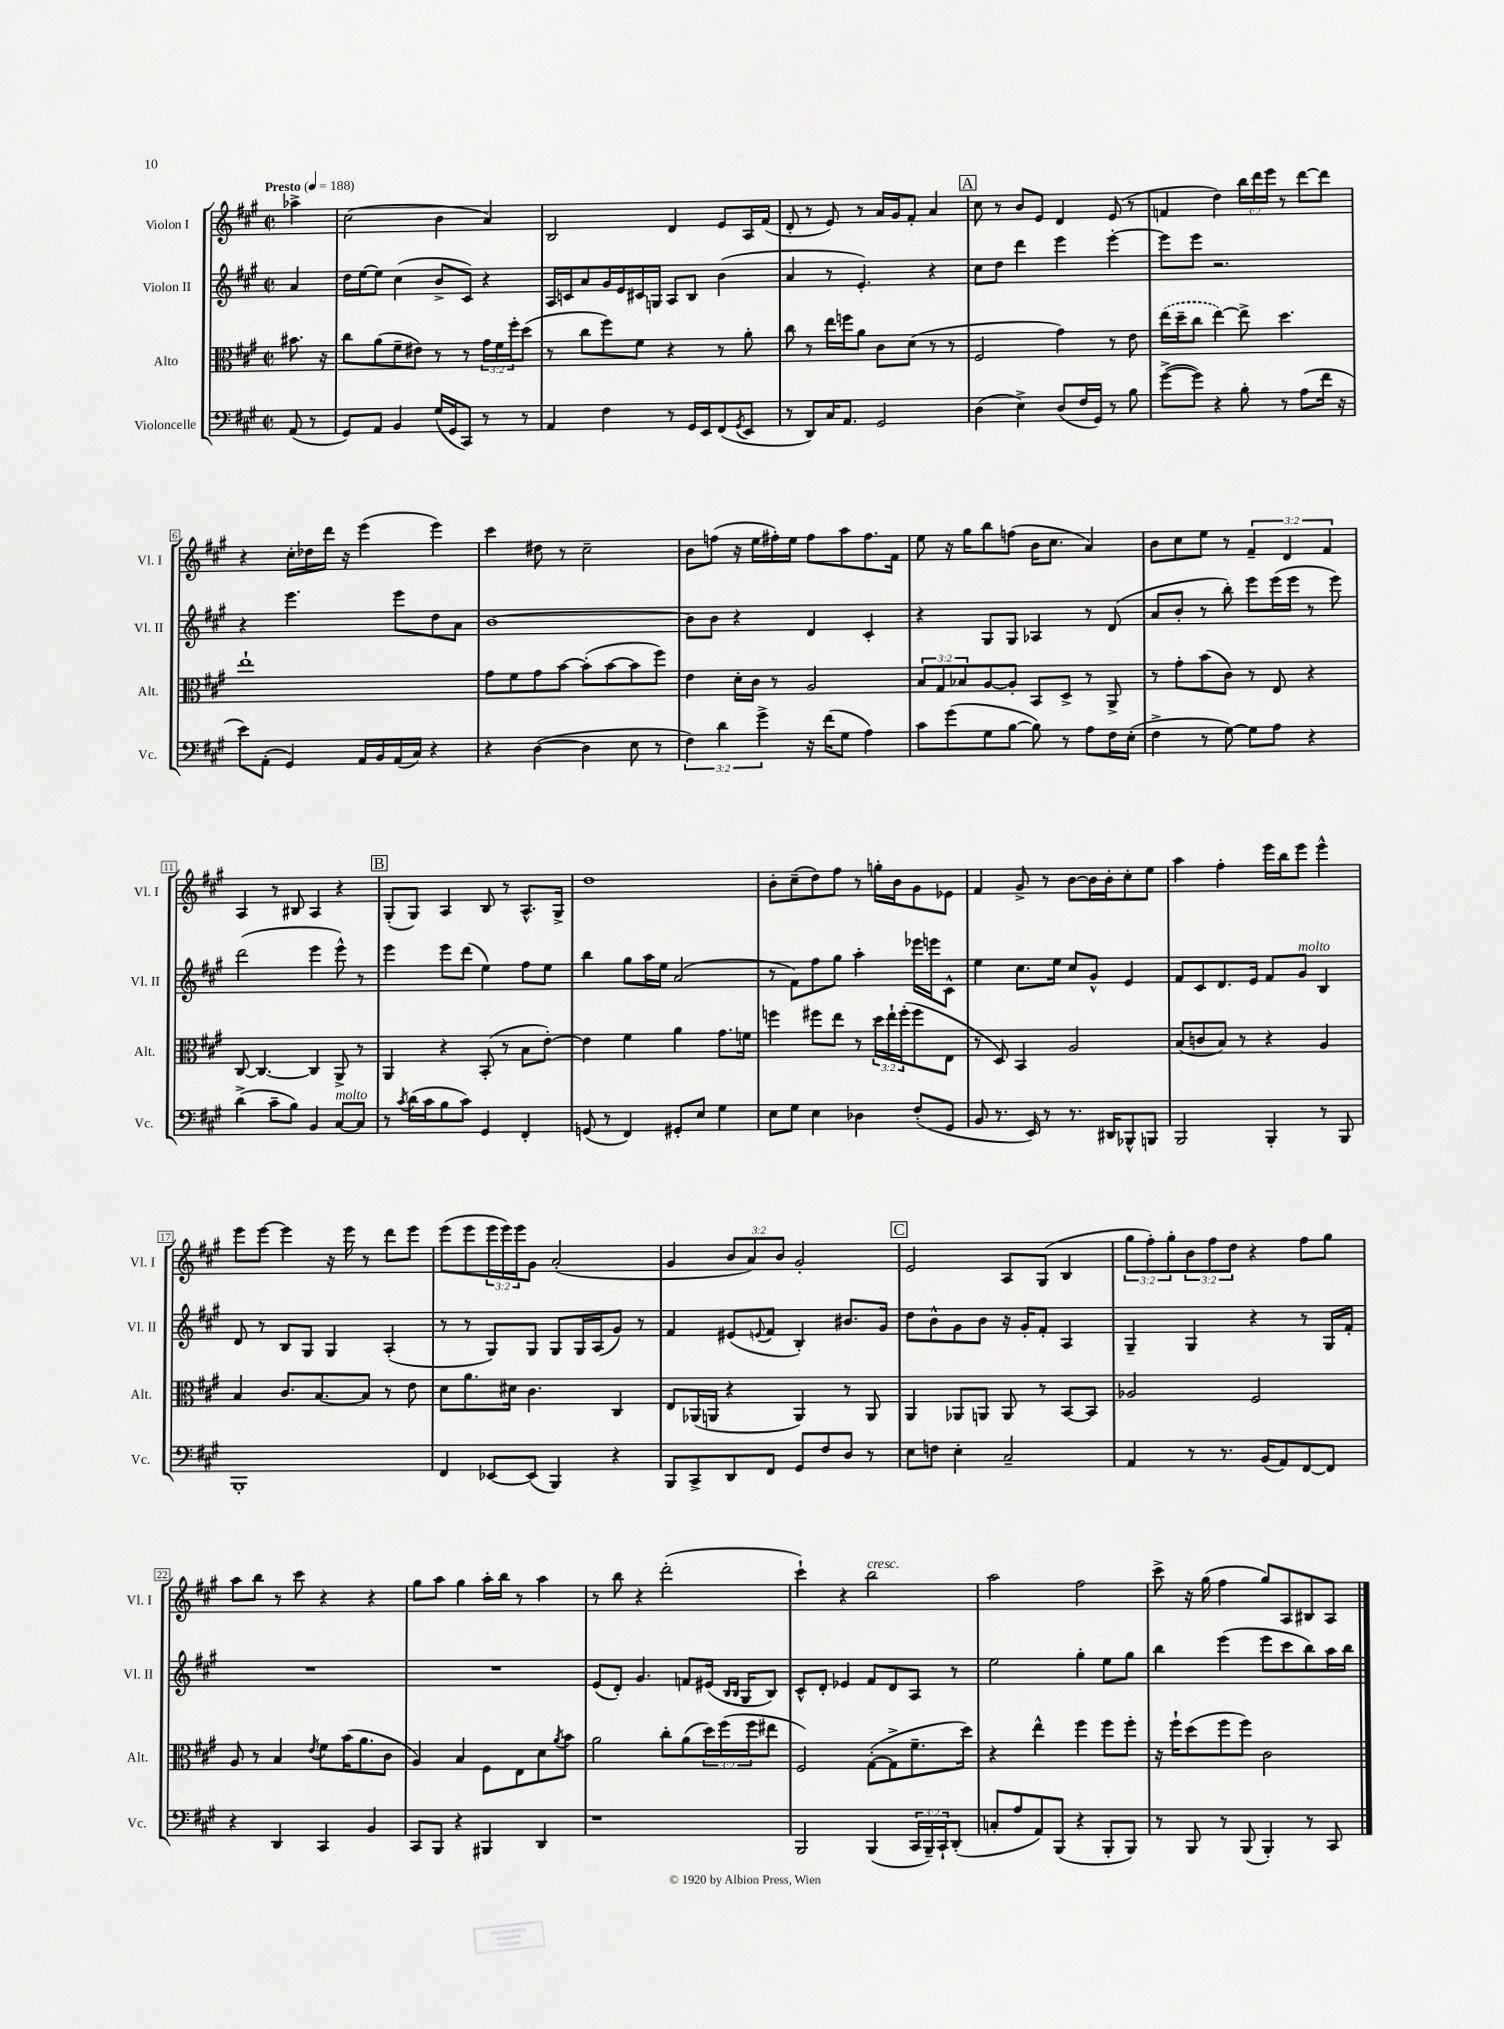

**kern	**kern	**kern	**kern
*staff4	*staff3	*staff2	*staff1
*clefF4	*clefC3	*clefG2	*clefG2
*k[f#c#g#]	*k[f#c#g#]	*k[f#c#g#]	*k[f#c#g#]
*M2/2	*M2/2	*M2/2	*M2/2
*met(c|)	*met(c|)	*met(c|)	*met(c|)
*MM188	*MM188	*MM188	*MM188
(8AA/	8.b#\	4a/	4aa-^\
8r	.	.	.
.	16r	.	.
=	=	=	=
8GG#/L)	8cc#\L	16dd\LL	(2cc#\
.	.	[16ee\J	.
8AA/J	(8a\	8ee\]J	.
4BB/	8f#~\	(4cc#\	.
.	8e#\J)	.	.
(16G#/LL	8r	8b^/L	4b\
16GG#/J	.	.	.
8CC#/J)	8r	8c#/J)	.
8r	24g#\LL	4r	4a/)
.	24f#\	.	.
.	24ff#'\J	.	.
8r	(8dd\J	.	.
=	=	=	=
4AA/	8r	16A/LL	2B/
.	.	16c/J	.
.	8cc#\L	8a/	.
4F#\	8ff#\)	16g#/L	.
.	.	16e/	.
.	8f#\J	16c#/	.
.	.	16G/JJ	.
8r	4r	8A/L	4d/
16GG#/LL	.	8B/J	.
16EE/J	.	.	.
(8FF#/	8r	(4b\	8e/L
8qGG#/	.	.	.
8EE/J	8a'\	.	16A/L
.	.	.	(16f#/JJ
=	=	=	=
8r	8cc#\	4a/	8d'/
8DD/L)	8r	.	8r
16C#/K	16ee\LL	8r	8e/)
8.AA/J	16ff\J	.	.
.	8a\J	4.e'/)	8r
2GG#/	8c#\L	.	16a/LL
.	.	.	16g#/J
.	(8d\J	.	8f#'/J
.	8r	4r	4a/
.	8r	.	.
=	=	=	=
(4D\	2F#/	8cc#\L	8cc#\
.	.	8dd\J	8r
4E^\)	.	4ddd\	8b/L
.	.	.	8e/J
(8D/L	4g#\)	4eee\	4d/
16F#/L	.	.	.
16GG#/JJ)	.	.	.
8r	8r	[4eee'\	(8e/
8B\	8e\	.	8r
=	=	=	=
([8g#^\L	(16ee\LL	8eee\]L	4f/
.	16dd~\J	.	.
8g#\]J)	8cc#\J	8eee\J	.
4r	[4ee\)	2.r	4dd\)
8B'\	8ee^\]	.	24bb\LL
.	.	.	24ddd\
.	.	.	24eee\JJ
8r	4.dd\	.	8r
(8A\L	.	.	[8ddd\L
16f#\Jk	.	.	8ddd\]J
16r	.	.	.
=	=	=	=
8e\L)	1ee`	4r	4r
(8AA'\J	.	.	.
4GG#/)	.	4.eee\	16cc#'\LL
.	.	.	16dd-\
.	.	.	16ddd\JJ
.	.	.	16r
16AA/LL	.	.	(4eee\
16BB/	.	.	.
(16AA/	.	8eee\L	.
16C#/JJ)	.	.	.
4r	.	8dd\	4eee\)
.	.	8a\J	.
=	=	=	=
4r	8g#\L	[1b	4ccc#\
.	8f#\	.	.
([4D\	8g#\	.	8dd#\
.	[8b\J	.	8r
4D\]	(8b'\]L	.	2cc#~\
.	[8b\	.	.
8E\	8b\]	.	.
8r	8ff#\J)	.	.
=	=	=	=
6F#\)	4e\	8b\]L	8b\L
.	.	8b\J	(8ff\J
6d\	.	.	.
.	16d'\LL	4r	16r
.	16c#\JJ	.	16ee\LL
6g#^\	.	.	.
.	8r	.	16ff#'\)
.	.	.	16ee\JJ
16r	2A/	4d/	8ff#\L
(16f#\LK	.	.	.
8G#\J	.	.	8aa\
4A\)	.	4c#'/	8.ff#\
.	.	.	16f#\Jk
=	=	=	=
8c#\L	12B/L	4r	8ee\
.	12G#/	.	.
(8g#\	.	.	16r
.	12B-/	.	.
.	.	.	16gg#\LK
8G#\	[8A/	8G#/L	8bb\
[8B\J	8A'/]J	8G#/J	(8ff\J
8B\])	8BB/L	4A-/	16b\LK
.	.	.	8.cc#\J
8r	8D^/J	.	.
8A\L	8r	8r	4a/)
16F#\L	8AA^/	(8d/	.
(16E'\JJ	.	.	.
=	=	=	=
4F#^\	8r	8a/L	8b\L
.	8g#'\L	8b'/J	8cc#\
8r	(8b\	8r	8ee\J
[8G#\)	8c#\J)	8bb'\)	8r
8G#\]L	8r	8eee\L	6f#~/
8A\J	8E/	(16eee\L	.
.	.	.	6d/
.	.	16eee\JJ	.
4r	4r	8r	.
.	.	.	6f#/
.	.	8eee\)	.
=	=	=	=
(4d^\	[8C#/	(2ddd\	4A/
.	4.C#/_	.	.
8c#~\L	.	.	8r
8B\J)	.	.	8B#/
4BB/	4C#/]	4eee\	4A/
[8C#/L	8AA^/	8eee^^\)	4r
8C#/]J	8r	8r	.
=	=	=	=
8r	4AA/	4eee\	(8G#'/L
8qc#/	.	.	.
(16d\LL	.	.	8G#/J)
16c#\J	.	.	.
8B\	4r	8eee\L	4A/
8c#\J)	.	(8ddd\J	.
4GG#/	(8BB'/	4ee\)	8B/
.	8r	.	8r
4FF#'/	8B\L	8ff#\L	8.A^^/L
.	[8e'\J)	8ee\J	.
.	.	.	16G#^/Jk
=	=	=	=
(8GG/	4e\]	4bb\	1dd
8r	.	.	.
4FF#/)	4f#\	8gg#\L	.
.	.	16aa\L	.
.	.	16ee\JJ	.
8GG#'/L	4a\	(2a/	.
8E/J	.	.	.
4G#\	8.g#\L	.	.
.	16f\Jk	.	.
=	=	=	=
8E\L	4ff\	8r	8b'\L
8G#\J	.	8f#\L)	(8cc#~\
4E\	8ff#\L	8ff#\	8dd\)
.	8ee\J	8gg#\J	8ff#\J
4D-\	8r	4aa'\	8r
.	24dd\LL	.	16gg'\LL
.	24ee`\	.	.
.	.	.	16b\J
.	(24ff#'\J	.	.
(8F#'/L	8ff#\	16eee-\LL	8g#\
.	.	16eee\J	.
8GG#/J	8E\J	8c#^^\J	8e-\J
=	=	=	=
8BB/	8r	4ee\	4f#/
8.r	8D/)	.	.
.	4BB/	8.cc#\L	8g#^/
16EE/)	.	.	.
8r	.	.	8r
.	.	16ee\Jk	.
8.r	2A/	8cc#/L	[8b\L
.	.	8g#^^/J	16b\]L
16DD#/LK	.	.	16b'\J
8BBB-^^/	.	4e/	8cc#'\
8BBB/J	.	.	8ee\J
=	=	=	=
2BBB/	(8B/L	8f#/L	4aa\
.	8c/	8c#/	.
.	8B/J)	8.d/	4ff#'\
.	8r	.	.
.	.	16e/Jk	.
4BBB'/	4r	8f#/L	16eee\LL
.	.	.	16bb\J
.	.	8g#/J	8eee\J
8r	4A/	4B/	4eee^^\
8BBB/	.	.	.
=	=	=	=
1BBB'	4B/	8d/	8eee\L
.	.	8r	[8eee\J
.	8.c#/L	8B/L	4eee\]
.	.	8G#/J	.
.	[8.B/	.	.
.	.	4G#/	16r
.	.	.	16eee\
.	8B/]J	.	8r
.	8r	(4A'/	8ddd\L
.	8e\	.	8eee\J
=	=	=	=
4FF#/	8d\L	8r	(8eee\L
.	8.a\	8r	8eee\
[8EE-/L	.	8G#/L)	24eee\L
.	.	.	24eee\)
.	16d#\Jk	.	.
.	.	.	24eee\J
(8EE-/]J	4.c#\	8G#/J	8g#\J
4BBB/)	.	8G#/L	(2a'/
.	.	16G#/L	.
.	.	(16A/J	.
4r	4C#/	8g#/J)	.
.	.	8r	.
=	=	=	=
8BBB/L	8E/L	4f#/	4g#/
8CC#^/	(16AA-/L	.	.
.	16AA/JJ	.	.
8DD/	4r	(8e#/L	12b/L
.	.	.	12a/)
.	.	8qqe/	.
8FF#/J	.	8f#/J	.
.	.	.	12b/J
8GG#/L	4AA/)	4B'/)	2g#'/
8F#/	.	.	.
8D/J	8r	8.b#/L	.
8r	8AA/	.	.
.	.	16g#/Jk	.
=	=	=	=
8E\L	4AA/	8dd\L	2e/
8F\J	.	8b^^\	.
4E'\	8AA-/L	8g#\	.
.	8AA/J	8b\J	.
2C#~/	8AA/	16r	8A/L
.	.	16g#'/LK	.
.	8r	8f#'/J	(8G#/J
.	[8BB/L	4A/	4B/
.	8BB/]J	.	.
=	=	=	=
4AA/	2A-/	4G#~/	12gg#\L
.	.	.	12ff#'\)
.	.	.	12gg#'\
8r	.	4G#/	12b\
.	.	.	12ff#\
8.r	.	.	.
.	.	.	12dd\J
.	2F#/	4r	4r
(16BB/LK	.	.	.
8AA/)	.	.	.
[8FF#/	.	8r	8ff#\L
8FF#/]J	.	16G#/LL	8gg#\J
.	.	16f#'/JJ	.
=	=	=	=
4r	8A/	1r	8aa\L
.	8r	.	8bb\J
4DD/	4B/	.	8r
.	.	.	8ccc#\
.	8qe/	.	.
4CC#/	8f#\L	.	4r
.	(16b\K	.	.
.	8.a\	.	.
4BB/	.	.	4r
.	8c#\J	.	.
=	=	=	=
8CC#/L	4A/)	1r	8gg#\L
8BBB/J	.	.	8aa\J
4r	4B/	.	4gg#\
4BBB#/	8F#\L	.	16aa'\LL
.	.	.	16bb\JJ
.	8E\	.	8r
4DD/	8d\	.	4aa\
.	8qa/	.	.
.	8b\J	.	.
=	=	=	=
1r	2a\	(8e/L	8r
.	.	8d'/J)	8bb\
.	.	4.g#/	4r
.	8cc#'\L	.	(2ddd'\
.	(8a\	8f/L	.
.	24dd\L)	(16e#/Jk	.
.	(24ff#\	.	.
.	.	16qqB/LL	.
.	.	16qqB/JJ	.
.	.	16G#/LK	.
.	24ff#\J	.	.
.	8ee#\J	8B/J)	.
=	=	=	=
2BBB/	2F#/)	8c#^^/L	4ccc#`\)
.	.	8d'/J	.
.	.	4e-/	4r
(4BBB/	([8G#'\L	8f#/L	2bb\
.	8G#^\]	8d/	.
24CC#/LL	8.f#~\	8A/J	.
24BBB~/)	.	.	.
24CC#`/J	.	.	.
(8DD'/J	.	8r	.
.	16dd\Jk)	.	.
=	=	=	=
8C'/L	4r	2ee\	2aa\
8A/	.	.	.
8AA/)	4ee^^\	.	.
(8BBB/J	.	.	.
4r	4ff#\	4gg#'\	2ff#\
8BBB'/L	8ff#\L	8ee\L	.
8BBB/J)	8ff#'\J	8gg#\J	.
=	=	=	=
8r	16r	4bb\	8ccc#^\
.	16ff#`\LK	.	.
8BBB/	(8dd\	.	16r
.	.	.	(16gg#\
8r	8ff#\	(4eee\	4ff#\
(8BBB/	8ff#\J)	.	.
4BBB'/)	2c#\	8eee\L	8gg#/L)
.	.	8ccc#\	8A/
8r	.	8bb\)	8B#/
8CC#/	.	16aa\L	8A/J
.	.	16bb\JJ	.
==	==	==	==
*-	*-	*-	*-
